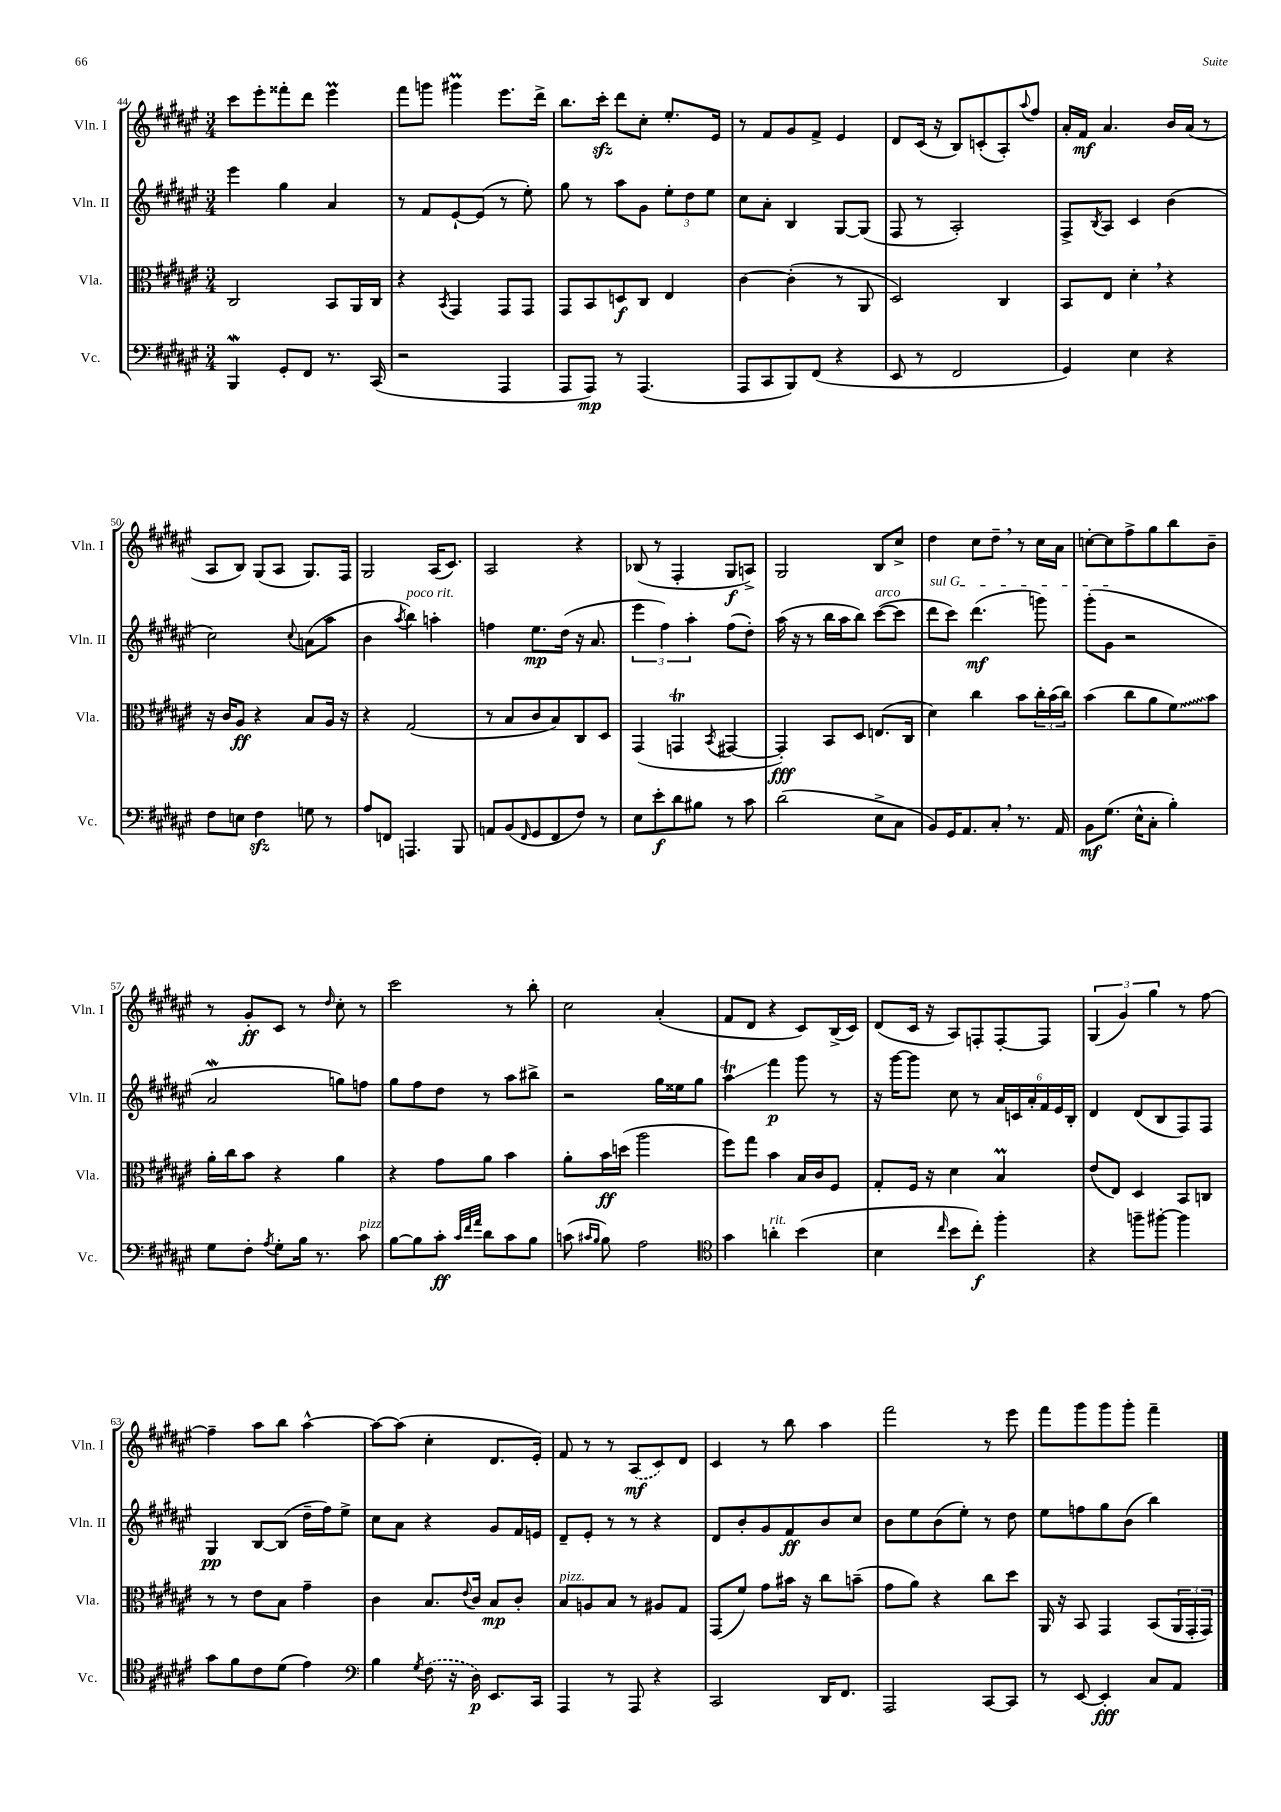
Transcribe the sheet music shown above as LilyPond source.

<<
\new StaffGroup <<
\new Staff = "s0" \with { instrumentName = "Vln. I" shortInstrumentName = "Vln. I" } {
    \clef treble \key fis \major \numericTimeSignature \time 3/4
    cis'''8 eis'''8-. fisis'''8-. dis'''8 eis'''4\prall |
    fis'''8 g'''8 gis'''4\prall eis'''8. dis'''16-> |
    b''8. cis'''16-.\sfz dis'''8 cis''8-. eis''8.-. eis'16 |
    r8 fis'8 gis'8 fis'8-> eis'4 |
    dis'8 cis'16( r16 b8) c'8-.( ais8-.) \appoggiatura { ais''8 } fis''8 |
    ais'16-. fis'16\mf ais'4. b'16 ais'16( r8 |
    ais8 b8) gis8( ais8 gis8.) fis16 |
    gis2 ais16( cis'8.) |
    ais2 r4 |
    bes8( r8 fis4-. gis8\f a8->) |
    gis2 b8 cis''8-> |
    dis''4 cis''8 dis''8-- \breathe r8 cis''16 ais'16 |
    c''8~-. c''8 fis''8-> gis''8 b''8 b'8-- |
    r8 gis'8-.\ff cis'8 r8 \grace { dis''16 } cis''8-. r8 |
    cis'''2 r8 b''8-. |
    cis''2 ais'4-.( |
    fis'8 dis'8 r4 cis'8) b16->( cis'16) |
    dis'8( cis'16 r16 ais8) f8-. f8~-. f8 |
    \tuplet 3/2 { gis4( gis'4) gis''4 } r8 fis''8~ |
    fis''4-- ais''8 b''8 ais''4~-^ |
    ais''8~ ais''8( cis''4-. dis'8. eis'16-.) |
    fis'8 r8 r8 \once \slurDashed ais8\mf( cis'8) dis'8 |
    cis'4 r8 b''8 ais''4 |
    fis'''2 r8 eis'''8 |
    fis'''8 gis'''8 gis'''8 gis'''8-. fis'''4-- \bar "|." |
}
\new Staff = "s1" \with { instrumentName = "Vln. II" shortInstrumentName = "Vln. II" } {
    \clef treble \key fis \major \numericTimeSignature \time 3/4
    eis'''4 gis''4 ais'4 |
    r8 fis'8 eis'8~-! eis'8( r8 eis''8-.) |
    gis''8 r8 ais''8 gis'8 \tuplet 3/2 { eis''8-. dis''8 eis''8 } |
    cis''8 ais'8-. b4 gis8~ gis8( |
    fis8 r8 ais2-.) |
    fis8-> \acciaccatura { b8 } ais8 cis'4 b'4( |
    cis''2) \appoggiatura { cis''8 } a'8( ais''8 |
    b'4 \acciaccatura { ais''8 } b''4^\markup { \italic "poco rit." }) a''4-. |
    f''4 eis''8.\mp dis''16( r16 ais'8. |
    \tuplet 3/2 { eis'''4 fis''4) ais''4-. } fis''8( dis''8-.) |
    ais''16( r16 r8 b''16 ais''16 b''8) cis'''8~^\markup { \italic "arco" }( cis'''8 |
    \once \override TextSpanner.bound-details.left.text = \markup { \italic "sul G" } dis'''8\startTextSpan cis'''8) dis'''4.\mf( g'''8) |
    gis'''8-.( gis'8\stopTextSpan r2 |
    ais'2\mordent g''8) f''8 |
    gis''8 fis''8 dis''8 r8 ais''8 bis''8-> |
    r2 gis''16 eisis''16 gis''8 |
    ais''4\trill\glissando fis'''4\p gis'''8 r8 |
    r16 gis'''16~ gis'''8 cis''8 r8 \tuplet 6/4 { ais'16 c'16 ais'16-. fis'16 eis'16 b16-. } |
    dis'4 dis'8( b8 fis8) fis8 |
    gis4\pp b8~ b8( dis''16-- fis''16) eis''8-> |
    cis''8 ais'8 r4 gis'8 fis'16 e'16 |
    dis'8-- eis'8-. r8 r8 r4 |
    dis'8 b'8-. gis'8 fis'8\ff b'8 cis''8 |
    b'8 eis''8 b'8( eis''8-.) r8 dis''8 |
    eis''8 f''8 gis''8 b'8( b''4) \bar "|." |
}
\new Staff = "s2" \with { instrumentName = "Vla." shortInstrumentName = "Vla." } {
    \clef alto \key fis \major \numericTimeSignature \time 3/4
    cis2 b,8 ais,16 cis16 |
    r4 \acciaccatura { b,8 } gis,4 gis,8 gis,8 |
    gis,8 b,8 d8\f cis8 eis4 |
    cis'4~ cis'4-.( r8 ais,8 |
    dis2) cis4 |
    b,8 eis8 dis'4-. \breathe r4 |
    r16 cis'16 ais8\ff r4 b8 ais16 r16 |
    r4 gis2( |
    r8 b8 cis'8 b8) cis8 dis8 |
    gis,4( g,4\trill \acciaccatura { b,8 } gis,4~ |
    gis,4-.\fff) b,8 dis8 e8.( cis16 |
    dis'4) cis''4 b'8 \tuplet 3/2 { cis''16-. b'16( cis''16) } |
    b'4( cis''8 ais'8 \once \override Glissando.style = #'zigzag fis'8\glissando) b'8 |
    ais'16-. cis''16 b'8 r4 ais'4 |
    r4 gis'8 ais'8 b'4 |
    ais'8-. b'16\ff d''16( ais''2 |
    fis''8) gis''8 b'4 b16 cis'16 fis8 |
    gis8-. fis16 r16 dis'4 b4\prall |
    eis'8( eis8) dis4 b,8 c8 |
    r8 r8 eis'8 b8 gis'4-- |
    cis'4 b8. \appoggiatura { eis'8 } cis'16 b8\mp cis'8-. |
    b8^\markup { \italic "pizz." } a8 b8 r8 ais8 gis8 |
    gis,8( fis'8) gis'8 bis'16 r16 cis''8 b'8--( |
    gis'8 ais'8) r4 cis''8 dis''8 |
    ais,16 r16 b,8 gis,4 b,8( \tuplet 3/2 { ais,16 gis,16-. gis,16) } \bar "|." |
}
\new Staff = "s3" \with { instrumentName = "Vc." shortInstrumentName = "Vc." } {
    \clef bass \key fis \major \numericTimeSignature \time 3/4
    b,,4\mordent gis,8-. fis,8 r8. cis,16( |
    r2 ais,,4 |
    ais,,8 ais,,8\mp) r8 ais,,4.( |
    ais,,8 cis,8 b,,8) fis,8( r4 |
    eis,8 r8 fis,2 |
    gis,4) eis4 r4 |
    fis8 e8 fis4\sfz g8 r8 |
    ais8 f,8 a,,4. b,,8 |
    a,8 b,8( \grace { fis,16 } gis,8 fis,8 fis8) r8 |
    eis8 eis'8-.\f dis'8 bis8 r8 cis'8 |
    dis'2( eis8-> cis8 |
    b,8) gis,16 ais,8. cis8-. \breathe r8. ais,16 |
    b,8\mf gis8.( eis16-^ cis8-. b4-.) |
    gis8 fis8-. \acciaccatura { ais8 } gis8-. b16 r8. cis'8^\markup { \italic "pizz." } |
    b8~ b8 cis'8-.\ff \grace { cis'32 fis'32 ais'32 } dis'8 cis'8 b8 |
    c'8( \grace { cis'16 b16 } b8) ais2 |
    \clef tenor gis'4 a'4-.^\markup { \italic "rit." } b'4( |
    b4 \grace { cis''16 } b'8 cis''8-.\f) fis''4-. |
    r4 f''8-- fis''8~-. fis''4 |
    gis'8 fis'8 cis'8 dis'8( eis'4) |
    \clef bass b4 \acciaccatura { gis8 } \once \slurDashed fis8( r16 dis16\p) eis,8. cis,16 |
    ais,,4 r8 ais,,8 r4 |
    cis,2 dis,16 fis,8. |
    ais,,2 cis,8~ cis,8 |
    r8 eis,8~ eis,4-.\fff cis8 ais,8 \bar "|." |
}
>>
>>
\layout { \context { \Score currentBarNumber = #44 } }
